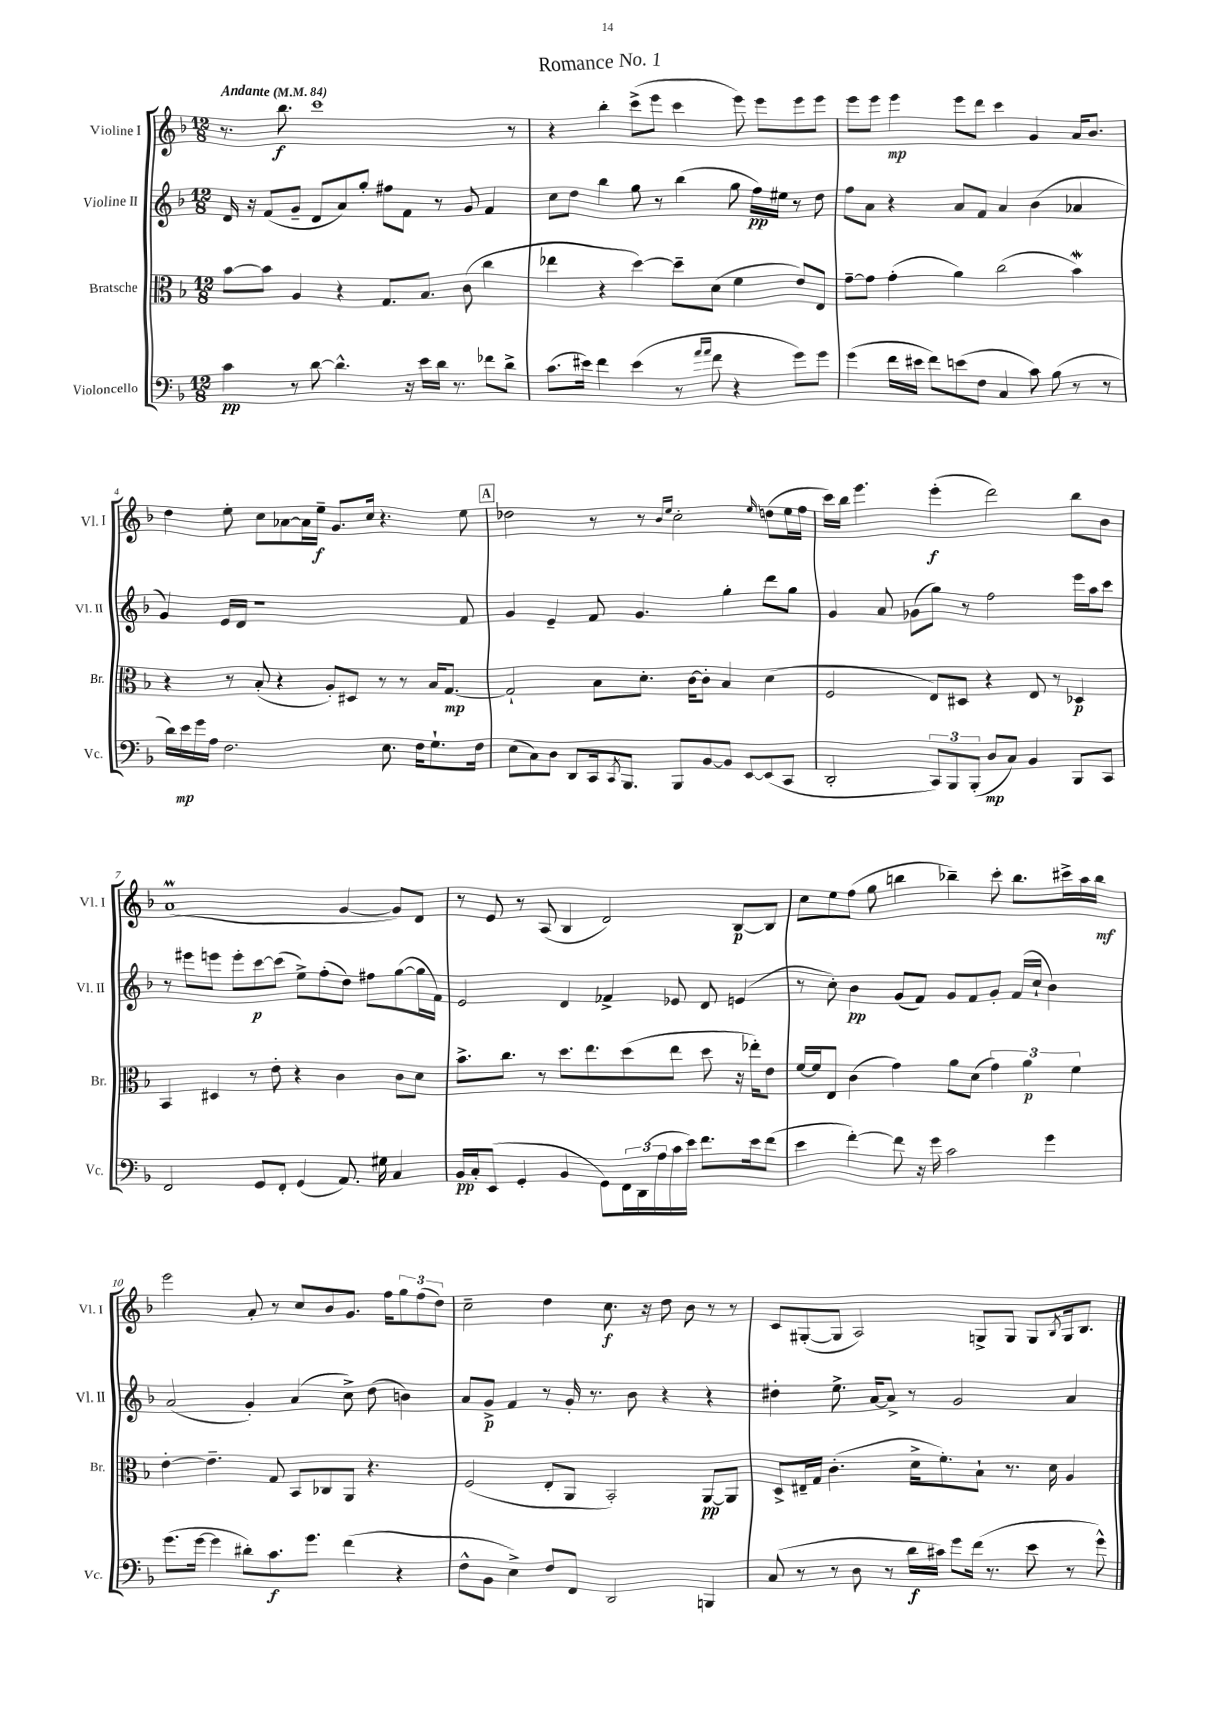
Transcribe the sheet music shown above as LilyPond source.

\header { title = "Romance No. 1" }
<<
\new StaffGroup <<
\new Staff = "s0" \with { instrumentName = "Violine I" shortInstrumentName = "Vl. I" } {
    \clef treble \key f \major \numericTimeSignature \time 12/8 \tempo "Andante" 4 = 84
    r8. bes''8.\f c'''1 r8 |
    r4 bes''4-. c'''8->( e'''8 c'''4 e'''8) e'''8 e'''8 e'''8 |
    e'''8 e'''8 e'''4\mp e'''8 d'''8 c'''4 g'4 a'16 bes'8. |
    d''4 e''8-. c''8 aes'8~ aes'16 e''16--\f g'8. c''16 r4. e''8 |
    \mark \markup { \box "A" } des''2 r8 r8 \grace { bes'16 e''16 } c''2-. \grace { e''16 } d''8( e''16 f''16 |
    c'''16) bes''16 e'''4. e'''4-.\f( d'''2) bes''8 bes'8 |
    a'1\prall( g'4~ g'8) d'8 |
    r8 e'8 r8 a8( bes4 d'2) bes8~\p bes8 |
    c''8 e''8 f''8( g''8 b''4 bes''4--) c'''8-. bes''8. cis'''16-> a''16 bes''16\mf |
    e'''2 a'8-. r8 c''8 bes'8 g'8. f''16 \tuplet 3/2 { g''8 f''8( d''8) } |
    c''2-- d''4 c''8.\f r16 d''8 bes'8 r8 r8 |
    c'8 gis8~-.( gis8 a2) g8-> g8 g8 \acciaccatura { bes8 } g16 bes8. \bar "|." |
}
\new Staff = "s1" \with { instrumentName = "Violine II" shortInstrumentName = "Vl. II" } {
    \clef treble \key f \major \numericTimeSignature \time 12/8
    d'16 r16 f'8( g'8-- d'8 a'8) g''8-. fis''8 f'8 r8 g'8 f'4 |
    c''8 d''8 bes''4 g''8 r8 bes''4( g''8 f''16\pp) eis''16 r8 d''8 |
    f''8 a'8 r4 a'8 f'8 a'4 bes'4( aes'4 |
    g'4) e'16 d'16 r1 f'8 |
    \mark \markup { \box "A" } g'4 e'4-- f'8 g'4. g''4-. d'''8 g''8 |
    g'4 a'8 ges'8( g''8) r8 f''2 e'''16 a''16 c'''8 |
    r8 eis'''8 e'''8 e'''8-. c'''8~\p c'''8( e''8->) f''8-.( d''8) fis''8 g''8~( g''16 f'16) |
    e'2 d'4 fes'4-> ees'8 d'8 e'4( |
    r8 c''8-.) bes'4\pp g'8( f'8) g'8 f'8 g'8-. f'16( c''16-! bes'4) |
    a'2( g'4-.) a'4( c''8->) d''8( b'4) |
    a'8 g'8->\p f'4 r8 g'16-. r8. bes'8 r4 r4 |
    dis''4-. e''8.-> a'16~ a'8-> r8 g'2 a'4 \bar "|." |
}
\new Staff = "s2" \with { instrumentName = "Bratsche" shortInstrumentName = "Br." } {
    \clef alto \key f \major \numericTimeSignature \time 12/8
    bes'8~ bes'8 a4 r4 g8. bes8. c'8( c''4 |
    ees''4 r4 d''4~) d''8-- d'8( f'4 e'8) e8 |
    g'8~-- g'8 g'4-.( a'4) c''2( bes'4\mordent) |
    r4 r8 bes8-.( r4 a8-.) dis8 r8 r8 bes16 g8.~\mp |
    \mark \markup { \box "A" } g2-! bes8 d'8.-. c'16~ c'8-. bes4 d'4( |
    f2 e8) dis8 r4 e8 r8 des4\p |
    bes,4 dis4 r8 e'8-. r4 c'4 c'8 d'8 |
    bes'8.-> c''8. r8 d''8. e''8. d''8( e''8 d''8 r16 ees''16-.) e'8 |
    f'16~ f'16 e8 c'4( g'4) a'8 d'8( \tuplet 3/2 { g'4) a'4\p f'4 } |
    e'4~-. e'4.-- g8 bes,8 ces8 a,8 r4. |
    f2( e8-. a,8 bes,2-.) a,8~\pp a,8 |
    d8-> eis16-- g16 c'4.-.( d'16-> f'8.-.) bes8-! r8. d'16 a4 \bar "|." |
}
\new Staff = "s3" \with { instrumentName = "Violoncello" shortInstrumentName = "Vc." } {
    \clef bass \key f \major \numericTimeSignature \time 12/8
    c'4\pp r8 d'8~ d'4.-^ r16 e'16 d'16 r8. fes'8 d'8-> |
    c'8.( eis'16) f'4 eis'4( r8 \grace { a'16 a'16 } f'8 r4 g'8) g'8 |
    g'4( f'16 eis'16 f'8) e'8( f8 c4 c'8) bes8( r8 r8 |
    d'16) e'16\mp g'16 a16 f2. e8. f16 g8.-! f16 |
    \mark \markup { \box "A" } e8( c8) d8 d,8 c,16 \acciaccatura { c,8 } bes,,8. bes,,8 bes,8~ bes,8 e,8~ e,8( c,8 |
    d,2-. \tuplet 3/2 { c,8) bes,,8 bes,,8-.( } d8\mp c8) bes,4 bes,,8 c,8 |
    f,2 g,8 f,8-. g,4( a,8.) gis16 c4 |
    bes,16\pp c16-. e,8( g,4-. bes,4 g,8) \tuplet 3/2 { f,16 d,16( a16 } c'16 e'16) f'8. e'16 f'8( |
    e'4 f'4~-.) f'8 r16 g'16 c'2 g'4 |
    g'8.( g'16~ g'4 dis'8-.) c'8.\f g'8. f'4( r4 |
    f8-^ bes,8 e4->) f8 f,8 d,2 b,,4 |
    c8( r8 r8 d8 r8 d'16\f cis'16) g'8 f'16( r8. e'8 r8 g'8-^) \bar "|." |
}
>>
>>
